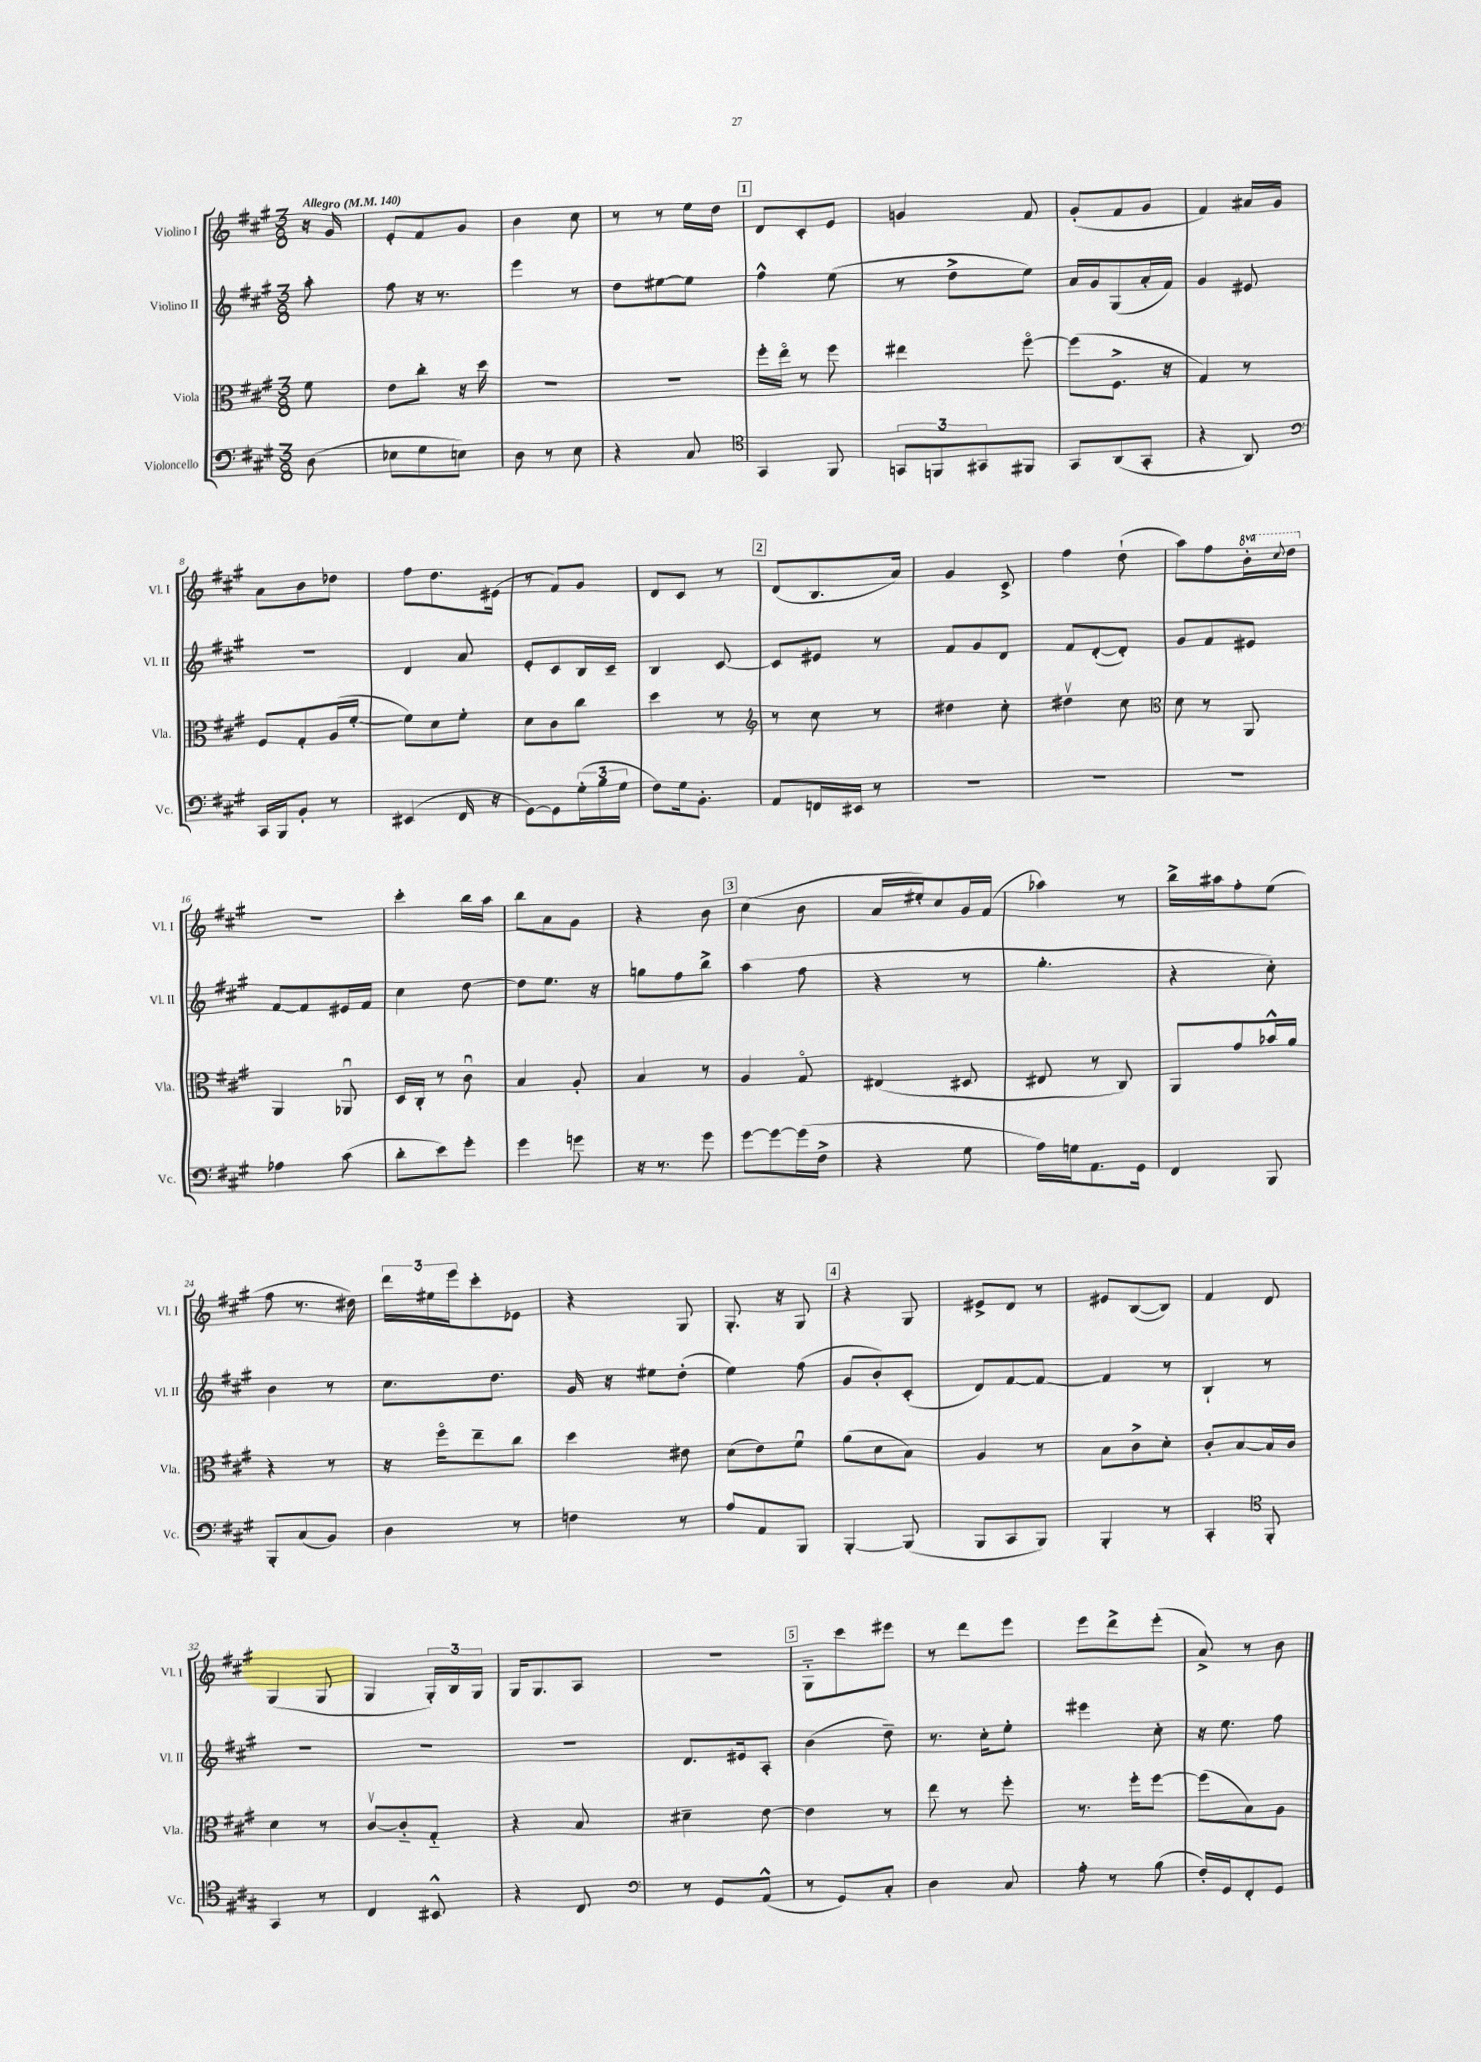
<<
\new StaffGroup <<
\new Staff = "s0" \with { instrumentName = "Violino I" shortInstrumentName = "Vl. I" } {
    \clef treble \key a \major \numericTimeSignature \time 3/8 \set Staff.ottavationMarkups = #ottavation-simple-ordinals \partial 8 \tempo "Allegro" 4 = 140
    r16 gis'16 |
    e'8-. fis'8 gis'8 |
    b'4 cis''8 |
    r8 r8 e''16 d''16 |
    \mark \markup { \box "1" } d'8 cis'8-. e'8 |
    g'4 fis'8 |
    gis'8-.( fis'8 gis'8 |
    fis'4) ais'16 gis'16 |
    a'8 b'8 des''8 |
    fis''8 d''8. eis'16( |
    r8 fis'8) gis'8 |
    d'8 cis'8 r8 |
    \mark \markup { \box "2" } d'8( b8. a'16) |
    gis'4 cis'8-> |
    fis''4 d''8-!( |
    a''8) fis''8 \ottava #1 b''16-. \appoggiatura { cis'''8 } d'''16 \ottava #0 |
    R4. |
    cis'''4-. b''16 a''16 |
    b''8 a'8 gis'8 |
    r4 b'8 |
    \mark \markup { \box "3" } cis''4( b'8 |
    a'16 eis''16-.) cis''8 gis'16 fis'16( |
    aes''4) r8 |
    b''16-> ais''16 fis''8-. e''8( |
    fis''8 r8. dis''16) |
    \tuplet 3/2 { d'''16 eis''16 e'''16 } cis'''8-. ees'8 |
    r4 gis8 |
    gis8.-. r16 gis8 |
    \mark \markup { \box "4" } r4 gis8 |
    eis'8-> d'8 r8 |
    eis'8 b8~( b8) |
    fis'4 d'8 |
    gis4( gis8 |
    gis4 \tuplet 3/2 { gis16-.) b16 gis16 } |
    gis16 gis8. a8 |
    R4. |
    \mark \markup { \box "5" } gis8-_ cis'''8 eis'''8 |
    r8 d'''8 e'''8 |
    e'''8 d'''8-> e'''8-.( |
    a'8->) r8 b'8 \bar "|." |
}
\new Staff = "s1" \with { instrumentName = "Violino II" shortInstrumentName = "Vl. II" } {
    \clef treble \key a \major \numericTimeSignature \time 3/8 \partial 8
    a''8-. |
    fis''8 r16 r8. |
    e'''4 r8 |
    d''8 eis''8~ eis''8 |
    \mark \markup { \box "1" } fis''4-^ e''8( |
    r8 d''8-> e''8) |
    a'16 gis'16 gis8( a'16-. fis'16) |
    gis'4 eis'8 |
    R4. |
    d'4 a'8 |
    e'8-. cis'8 b16 cis'16-- |
    b4 cis'8~ |
    \mark \markup { \box "2" } cis'8 eis'8 r8 |
    fis'8 gis'8 d'8 |
    fis'8 d'8~-.( d'8-.) |
    gis'8 fis'8 eis'8 |
    fis'8~ fis'8 eis'16 fis'16 |
    cis''4 d''8~ |
    d''8 e''8. r16 |
    g''8 fis''8 b''8-> |
    \mark \markup { \box "3" } a''4( fis''8 |
    r4 r8 |
    gis''4.-. |
    r4 cis''8-.) |
    b'4 r8 |
    cis''8. d''8. |
    gis'16 r16 eis''8 d''8-.( |
    e''4) fis''8( |
    \mark \markup { \box "4" } gis'8 b'8-.) cis'8-.( |
    d'8) fis'8~ fis'8~ |
    fis'4 r8 |
    b4-! r8 |
    R4. |
    R4. |
    R4. |
    d'8. eis'16 a8-. |
    \mark \markup { \box "5" } b'4( d''8--) |
    r8. cis''16-. e''8-. |
    eis'''4 cis''8-. |
    r16 e''8. fis''8 \bar "|." |
}
\new Staff = "s2" \with { instrumentName = "Viola" shortInstrumentName = "Vla." } {
    \clef alto \key a \major \numericTimeSignature \time 3/8 \partial 8
    fis'8 |
    e'8 cis''8-. r16 d''16 |
    R4. |
    R4. |
    \mark \markup { \box "1" } fis''16-. e''16\flageolet r8 fis''8 |
    eis''4 fis''8~\flageolet |
    fis''8( fis8.-> r16 |
    gis4) r8 |
    fis8 gis8-. a16( fis'16~-. |
    fis'8) d'8 fis'8-. |
    d'8 cis'8 cis''8 |
    d''4 r8 |
    \mark \markup { \box "2" } \clef treble r8 cis''8 r8 |
    dis''4 cis''8-. |
    dis''4\upbow cis''8 |
    \clef alto d'8 r8 a,8 |
    a,4 aes,8\downbow |
    d16 cis16-. r8 cis'8\downbow |
    b4 a8-. |
    b4 r8 |
    \mark \markup { \box "3" } a4 gis8\flageolet |
    eis4( dis8 |
    eis8 r8 cis8) |
    a,8 gis'8 bes'16-^ a'16 |
    r4 r8 |
    r16 fis''16\flageolet e''8-- cis''8 |
    d''4 eis'8 |
    d'8( e'8) fis'8\downbow |
    \mark \markup { \box "4" } a'8( d'8 b8) |
    a4 r8 |
    b8 cis'8-> d'8-. |
    cis'8-. b8~ b16 cis'16 |
    d'4 r8 |
    cis'8~\upbow cis'8-_ gis8-_ |
    r4 b8 |
    dis'4-- e'8~ |
    \mark \markup { \box "5" } e'4 r8 |
    e''8 r8 fis''8-. |
    r8. fis''16-. fis''8~ |
    fis''8( b8) a8 \bar "|." |
}
\new Staff = "s3" \with { instrumentName = "Violoncello" shortInstrumentName = "Vc." } {
    \clef bass \key a \major \numericTimeSignature \time 3/8 \partial 8
    d8( |
    ees8 gis8 e8) |
    d8 r8 e8 |
    r4 cis8 |
    \mark \markup { \box "1" } \clef tenor gis,4 fis,8 |
    \tuplet 3/2 { g,8 f,8 gis,8 } fis,8 |
    gis,8 a,8( gis,8-. |
    r4 a,8) |
    \clef bass cis,16 b,,16 b,8-. r8 |
    eis,4( fis,16 r16 |
    gis,8~) gis,8 \tuplet 3/2 { gis16-.( b16 gis16 } |
    fis8) gis16 b,8.-. |
    \mark \markup { \box "2" } a,8 f,16 eis,16 r8 |
    R4. |
    R4. |
    R4. |
    aes4 cis'8( |
    d'8-. e'8) gis'8-. |
    gis'4 g'8 |
    r16 r8. gis'8 |
    \mark \markup { \box "3" } gis'8~ gis'8~ gis'16( fis16-> |
    r4 gis8 |
    a16) g16 a,8. gis,16 |
    fis,4 b,,8 |
    b,,8-. cis8( b,8) |
    d4 r8 |
    f4 r8 |
    a8 a,8 b,,8 |
    \mark \markup { \box "4" } b,,4~-. b,,8( |
    b,,8 cis,8 b,,8) |
    b,,4-. r8 |
    cis,4-. \clef tenor fis,8-. |
    gis,4 r8 |
    cis4 bis,8-^ |
    r4 cis8 |
    \clef bass r8 gis,8 a,8-^( |
    \mark \markup { \box "5" } r8 gis,8) cis8-. |
    d4 cis8 |
    a8-. r8 b8( |
    fis16-.) gis,16 fis,8-. gis,8 \bar "|." |
}
>>
>>
